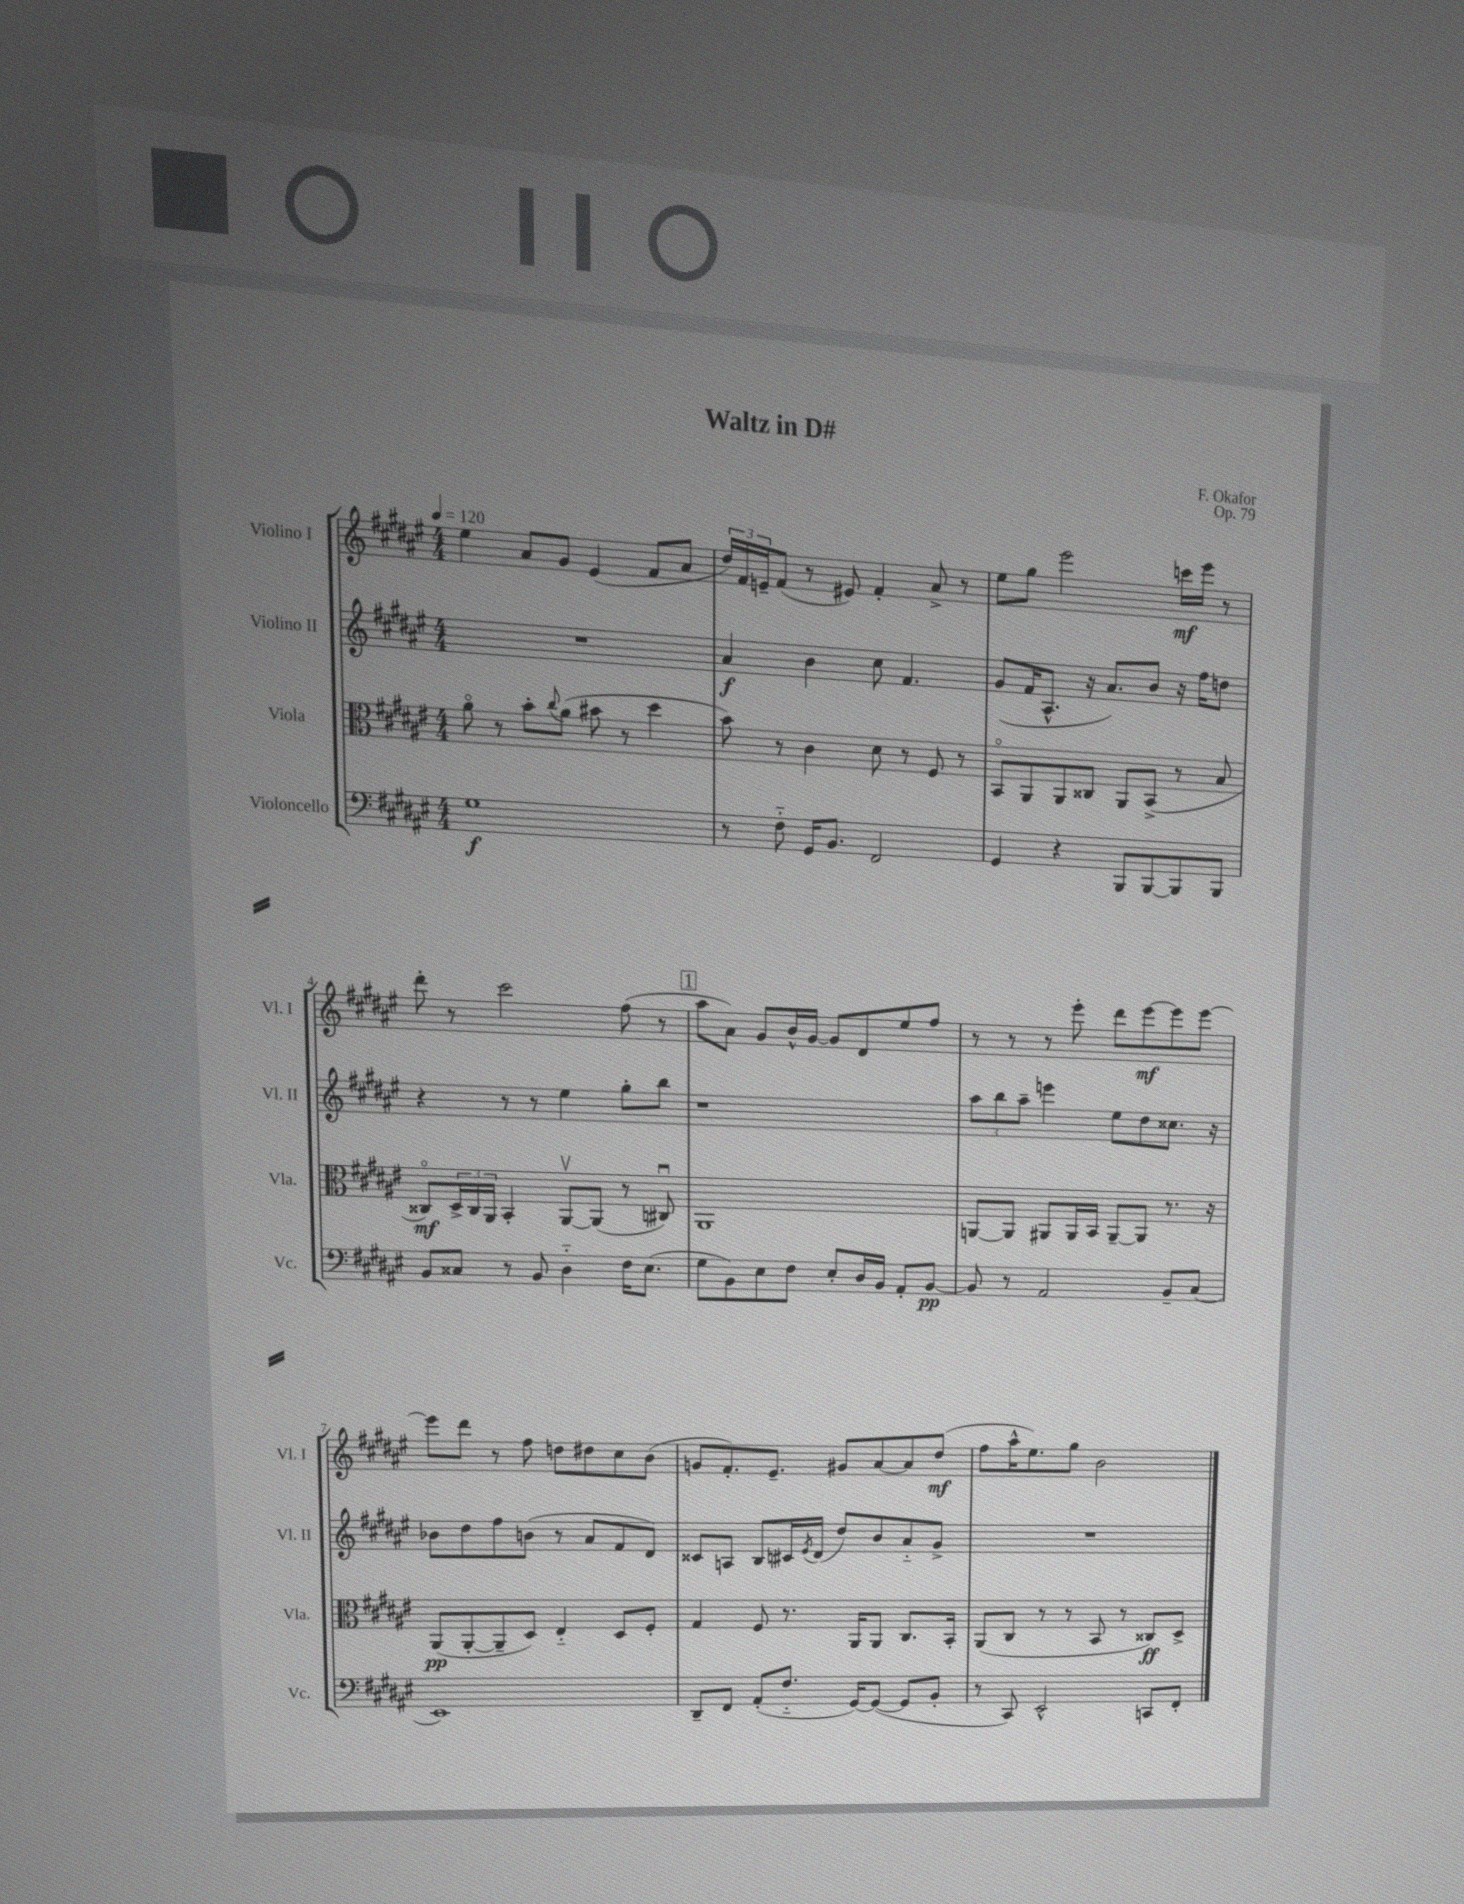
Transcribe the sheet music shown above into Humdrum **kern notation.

**kern	**kern	**kern	**kern
*staff4	*staff3	*staff2	*staff1
*clefF4	*clefC3	*clefG2	*clefG2
*k[f#c#g#d#a#e#]	*k[f#c#g#d#a#e#]	*k[f#c#g#d#a#e#]	*k[f#c#g#d#a#e#]
*M4/4	*M4/4	*M4/4	*M4/4
*MM120	*MM120	*MM120	*MM120
1G#	8a#o	1r	4ee#
.	8r	.	.
.	8b'	.	8a#
.	8qqcc#	.	.
.	(8a#	.	8g#
.	8b#	.	(4e#
.	8r	.	.
.	4dd#	.	8f#
.	.	.	8a#
=	=	=	=
8r	8b)	4a#	24dd#)
.	.	.	24f#
.	.	.	24e~
8F#'~	8r	.	(8f#
16GG#	4c#	4b	8r
8.BB	.	.	.
.	.	.	8e#)
2FF#	8d#	8cc#	4f#'
.	8r	4.f#	.
.	8F#	.	8a#^
.	8r	.	8r
=	=	=	=
4GG#	8BBo	(8g#	8ee#
.	8AA#	16f#	8gg#
.	.	8.A#^^	.
4r	8AA#	.	2eee#
.	8C##	16r	.
.	.	8.a#)	.
8BBB	8AA#	.	.
[8BBB	(8BB^	8b	.
8BBB]	8r	16r	16ccc
.	.	16ff#	16eee#
8BBB	8B	8dd	8r
=	=	=	=
8BB	8C##o)	4r	8ddd#'
8C##	24D#^	.	8r
.	24C##	.	.
.	24AA#	.	.
8r	4BB'	8r	2ccc#
8BB	.	8r	.
4D#'~	[8AA#v	4ee#	.
.	(8AA#]	.	.
16F#	8r	8gg#'	(8ff#
(8.E#	.	.	.
.	8C#u)	8bb	8r
=	=	=	=
8G#	1AA#	1r	8aa#
8BB)	.	.	8a#)
8E#	.	.	8g#
8F#	.	.	16b^^
.	.	.	[16g#
8E#'	.	.	8g#]
16D#	.	.	8d#
16BB	.	.	.
8AA#'	.	.	8ee#
[8BB	.	.	8ff#
=	=	=	=
8BB]	[8AA	12aa#	8r
.	.	12bb	.
8r	8AA]	.	8r
.	.	12aa#~	.
2AA#	8AA#	4eee	8r
.	16AA#	.	8eee#'
.	16BB	.	.
.	[8AA#~	8ee#	8ddd#
.	8AA#]	8dd#	[8eee#
8BB~	8.r	8.cc##	8eee#]
(8C#	.	.	[8eee#
.	16r	16r	.
=	=	=	=
1EE#)	(8AA#	8b-	8eee#]
.	[8AA#'	8dd#	8ddd#
.	8AA#~]	8ff#	8r
.	8D#)	(8b	8ff#
.	4E#'~	8r	8dd
.	.	8a#	8dd#
.	8D#	8f#	8cc#
.	8F#'	8d#)	(8b
=	=	=	=
8DD#~	4G#	8c##	8g
8FF#	.	8A	8.f#')
(8AA#'	8F#	8B	.
.	.	.	8.e#~
8.F#'~	8.r	16c#	.
.	.	8qe#	.
.	.	(16d#	.
.	.	8dd#)	8g#
[16GG#)	16AA#	.	.
(8GG#_	8AA#	8b	[8a#
8GG#]	8.C#	8a#'~	8a#]
8BB'	.	8g#^	(8dd#
.	16BB'	.	.
=	=	=	=
8r	(8AA#	1r	8ff#
8CC#)	8C#	.	16aa#^^
.	.	.	8.ee#)
2EE#^^	8r	.	.
.	8r	.	8gg#
.	8BB	.	2b
.	8r	.	.
8CC	8C##)	.	.
8FF#'	8D#^	.	.
==	==	==	==
*-	*-	*-	*-
